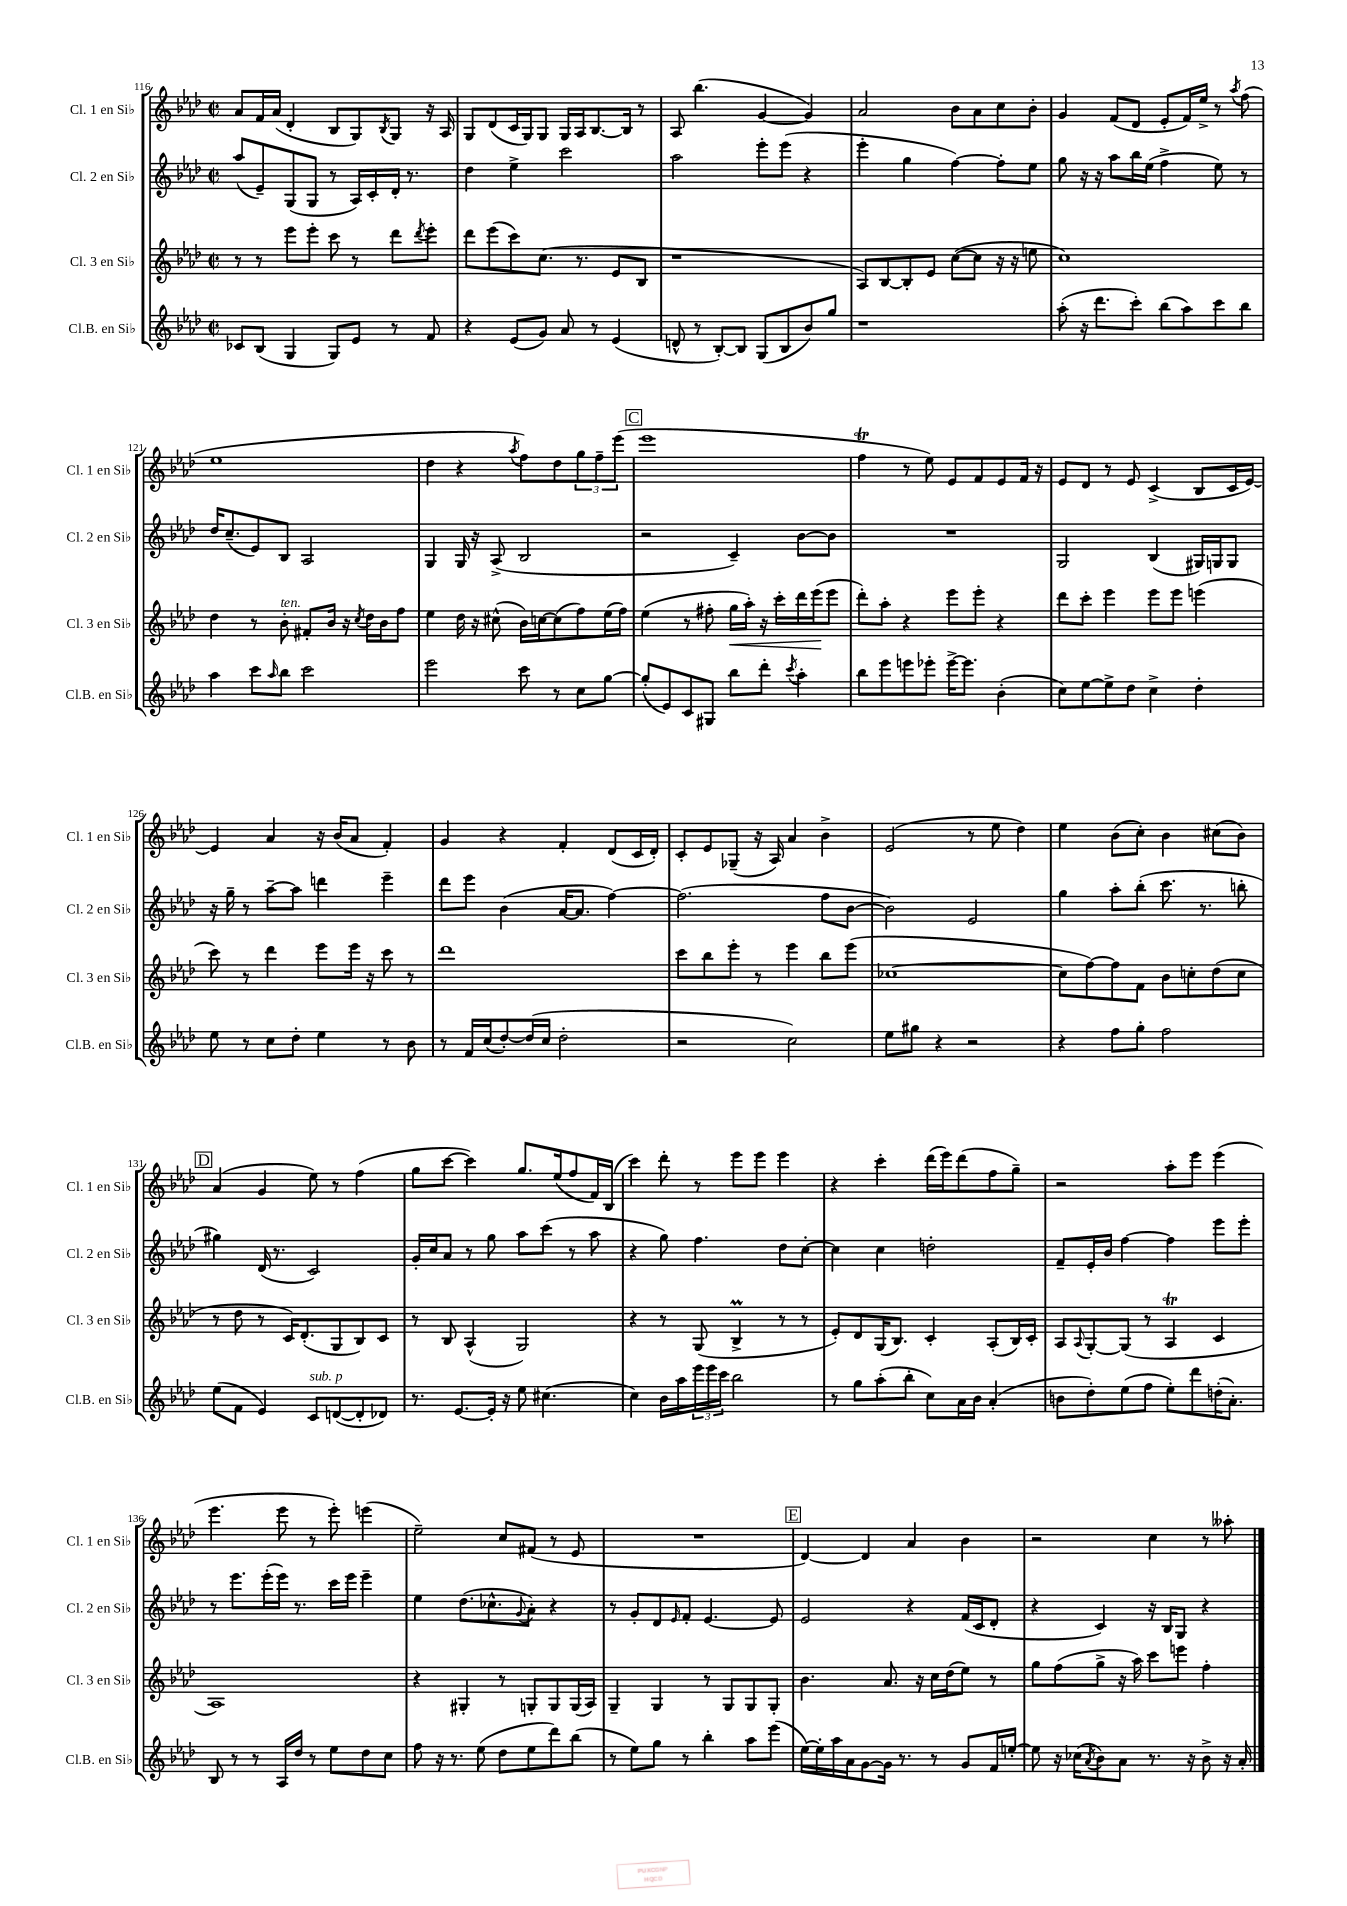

**kern	**kern	**kern	**kern
*staff4	*staff3	*staff2	*staff1
*clefG2	*clefG2	*clefG2	*clefG2
*k[b-e-a-d-]	*k[b-e-a-d-]	*k[b-e-a-d-]	*k[b-e-a-d-]
*M2/2	*M2/2	*M2/2	*M2/2
*met(c|)	*met(c|)	*met(c|)	*met(c|)
8c-	8r	(8aa-	8a-
(8B-	8r	8e-~)	16f
.	.	.	(16a-
4G	8eee-	(8G	4d-'
.	8eee-'	8G	.
8G)	8ccc	8r	8B-
8e-	8r	16A-)	8G)
.	.	16c'	.
.	.	.	8qB-
8r	8ddd-	16d-'	8G
.	.	8.r	.
.	8qddd-	.	.
8f	8eee-'	.	16r
.	.	.	16A-
=	=	=	=
4r	8ddd-	4dd-	8G
.	(8eee-	.	(8d-
(8e-	8ccc)	4ee-^	16c
.	.	.	16G)
8g)	(8.cc	.	8G
8a-	.	2ccc	16G
.	8.r	.	16A-
8r	.	.	[8.B-
(4e-	8e-	.	.
.	.	.	16B-]
.	8B-	.	8r
=	=	=	=
8d^^	1r	2aa-	8A-
8r	.	.	(4.bb-
[8B-')	.	.	.
8B-]	.	.	.
(8G	.	8eee-'	[4g
8B-	.	(8eee-	.
8b-)	.	4r	4g])
8gg	.	.	.
=	=	=	=
1r	8A-)	4eee-'	2a-
.	[8B-	.	.
.	8B-']	4gg	.
.	8e-	.	.
.	([8cc	[4ff)	8b-
.	8cc]	.	8a-
.	16r	8ff']	8cc
.	16r	.	.
.	8ee	8ee-	8b-'
=	=	=	=
(8aa-'	1cc)	8gg	4g
16r	.	16r	.
8.ddd-	.	16r	.
.	.	8aa-	(8f
8ccc')	.	16bb-	8d-
.	.	(16ee-	.
(8bb-	.	4ff^	8e-'
8aa-)	.	.	16f)
.	.	.	16ee-^
8ccc	.	8ee-)	8r
.	.	.	8qaa-
8bb-	.	8r	(8ff
=	=	=	=
4aa-	4dd-	16dd-	1ee-
.	.	(8.cc~	.
8ccc	8r	8e-)	.
16qqaa-	.	.	.
8bb-	8b-'	8B-	.
2ccc	8f#'	2A-	.
.	16b-	.	.
.	16r	.	.
.	8qcc	.	.
.	16dd-	.	.
.	16b-	.	.
.	8ff	.	.
=	=	=	=
2eee-	4ee-	4G	4dd-
.	16dd-	16G	4r
.	16r	16r	.
.	(8cc#^^	(8A-^	.
.	.	.	8qaa-
8ccc	16b-)	2B-	8ff)
.	[16cc	.	.
8r	(8cc]	.	8dd-
8cc	8ff)	.	12gg
.	.	.	12ff~
[8gg	(16ee-	.	.
.	.	.	(12eee-
.	16ff)	.	.
=	=	=	=
(8gg']	(4ee-	2r	1eee-
8e-)	.	.	.
8c	8r	.	.
8G#	8ff#'	.	.
8bb-	16gg	4c~)	.
.	16aa-')	.	.
8ddd-'	16r	.	.
.	16ccc'	.	.
8qccc	.	.	.
4aa-'	16ddd-	[8b-	.
.	(16eee-	.	.
.	8eee-	8b-]	.
=	=	=	=
8bb-	8ddd-')	1r	4ff
8eee-	8aa-'	.	.
8eee	4r	.	8r
8eee-'	.	.	8ee-)
[16eee-^	8eee-	.	8e-
8.eee-]	.	.	.
.	8eee-'	.	8f
(4b-'	4r	.	8e-
.	.	.	16f
.	.	.	16r
=	=	=	=
8cc)	8ddd-	2G	8e-
[8ee-	8ccc'	.	8d-
8ee-^]	4eee-	.	8r
8dd-	.	.	8e-
4cc^	8eee-	(4B-	(4c^
.	8eee-	.	.
4dd-'	(4eee	16G#)	8B-
.	.	16G	.
.	.	8G	16c
.	.	.	[16e-)
=	=	=	=
8ee-	8ccc)	16r	4e-]
.	.	16gg~	.
8r	8r	8r	.
8cc	4ddd-	[8aa-~	4a-
8dd-'	.	8aa-]	.
4ee-	8eee-	4ddd	16r
.	.	.	(16b-
.	16eee-	.	8a-
.	16r	.	.
8r	8ccc	4eee-~	4f')
8b-	8r	.	.
=	=	=	=
8r	1ddd-	8ddd-	4g
16f	.	8eee-	.
(16cc	.	.	.
[8dd-')	.	(4b-	4r
(16dd-]	.	.	.
16cc	.	.	.
2dd-'	.	[16a-	4f'
.	.	8.a-]	.
.	.	[4ff)	(8d-
.	.	.	16c
.	.	.	16d-')
=	=	=	=
2r	8ccc	(2.ff]	8c'
.	8bb-	.	8e-
.	8eee-'	.	(8G-~
.	8r	.	16r
.	.	.	16A-)
2cc)	4eee-	.	4a-
.	8bb-	8ff	4b-^
.	(8eee-	[8b-	.
=	=	=	=
8ee-	[1cc-	2b-])	(2e-
8gg#	.	.	.
4r	.	.	.
2r	.	2e-	8r
.	.	.	8ee-
.	.	.	4dd-)
=	=	=	=
4r	8cc-]	4gg	4ee-
.	[8ff)	.	.
8ff	8ff]	8aa-'	(8b-
8gg'	8f	(8bb-'	8cc')
2ff	8b-	8.ccc	4b-
.	8cc'	.	.
.	.	8.r	.
.	(8dd-	.	(8cc#
.	8cc	8bb'	8b-)
=	=	=	=
(8ee-	8r	4gg#)	(4a-
8f	8dd-	.	.
4e-)	8r	(16d-	4g
.	.	8.r	.
.	16c)	.	.
.	(8.d-'	.	.
8c	.	2c)	8ee-)
([8d	8G	.	8r
8d']	8B-)	.	(4ff
8d-)	8c	.	.
=	=	=	=
8.r	8r	16g'	8gg
.	.	16cc	.
.	8B-	8a-	[8ccc
[8.e-	.	.	.
.	(4A-^^	8r	4ccc])
16e-']	.	8gg	.
16r	.	.	.
8ee-	2G)	8aa-	8.gg
(4.cc#	.	(8ccc	.
.	.	.	(16ee-
.	.	8r	8ff
.	.	8aa-	16f)
.	.	.	(16B-
=	=	=	=
4cc)	4r	4r	4ccc)
16b-	8r	8gg)	8ddd-'
16aa-	.	.	.
24eee-	(8G	4.ff	8r
24eee-	.	.	.
24ccc	.	.	.
2bb-	4B-^	.	8eee-
.	.	.	8eee-
.	8r	8dd-	4eee-
.	8r	[8cc'	.
=	=	=	=
8r	8e-')	4cc]	4r
8gg	8d-	.	.
(8aa-'	(16G	4cc	4ccc'
.	8.B-)	.	.
8bb-'	.	.	.
8cc)	4c'	2dd'	(16ddd-
.	.	.	16eee-)
16a-	.	.	(8ddd-
16b-	.	.	.
(4a-'	(8A-'	.	8ff
.	16B-)	.	8gg~)
.	16c'	.	.
=	=	=	=
8b	8A-	8f~	2r
.	8qqA-	.	.
8dd-')	[8G'	16e-'	.
.	.	16b-	.
(8ee-	(8G]	[4ff	.
8ff	8r	.	.
8ee-')	4A-	4ff]	8aa-'
8ddd-	.	.	8eee-
(16dd'	4c	8eee-	(4eee-
8.a-')	.	.	.
.	.	8eee-'	.
=	=	=	=
8B-	1A-)	8r	4.eee-
8r	.	8.eee-	.
8r	.	.	.
.	.	(16eee-'	.
16A-	.	16eee-)	8eee-
16dd-	.	8.r	.
8r	.	.	8r
8ee-	.	16ccc	8eee-')
.	.	16eee-	.
8dd-	.	4eee-~	(4eee
8cc	.	.	.
=	=	=	=
8ff	4r	4ee-	2ee-~)
16r	.	.	.
8.r	.	.	.
.	4G#'	(8.dd-	.
(8ee-	.	.	.
.	.	8.cc-^^	.
8dd-	8r	.	8cc
.	.	8qqg	.
8ee-	8G'	8a-')	(8f#
8ddd-)	8G	4r	8r
(8bb-	(16G	.	8e-
.	16A-)	.	.
=	=	=	=
8r	4G~	8r	1r
8ee-)	.	8g'	.
8gg	4G	8d-	.
.	.	16qqe-	.
8r	.	8f'	.
4bb-'	8r	[4.e-	.
.	8G	.	.
8aa-	8G	.	.
(8eee-	8G'	8e-]	.
=	=	=	=
[16ee-)	4.b-	2e-	[4d-)
16ee-']	.	.	.
16aa-	.	.	.
16a-	.	.	.
[8g	.	.	4d-]
16g]	8.a-	.	.
8.r	.	.	.
.	.	4r	4a-
.	16r	.	.
8r	16cc	.	.
.	(16dd-	.	.
8g	8ee-)	(16f	4b-
.	.	16c	.
16f	8r	8d-'	.
[16ee'	.	.	.
=	=	=	=
8ee]	8gg	4r	2r
16r	(8ff	.	.
(16cc-	.	.	.
8qa-	.	.	.
8b-)	8gg^	4c)	.
8a-	16r	.	.
.	16aa-)	.	.
8.r	8ccc	16r	4cc
.	.	16B-	.
.	8eee	8G	.
16r	.	.	.
8b-^	4ff'	4r	8r
16r	.	.	8aa--'
16a-'	.	.	.
==	==	==	==
*-	*-	*-	*-
